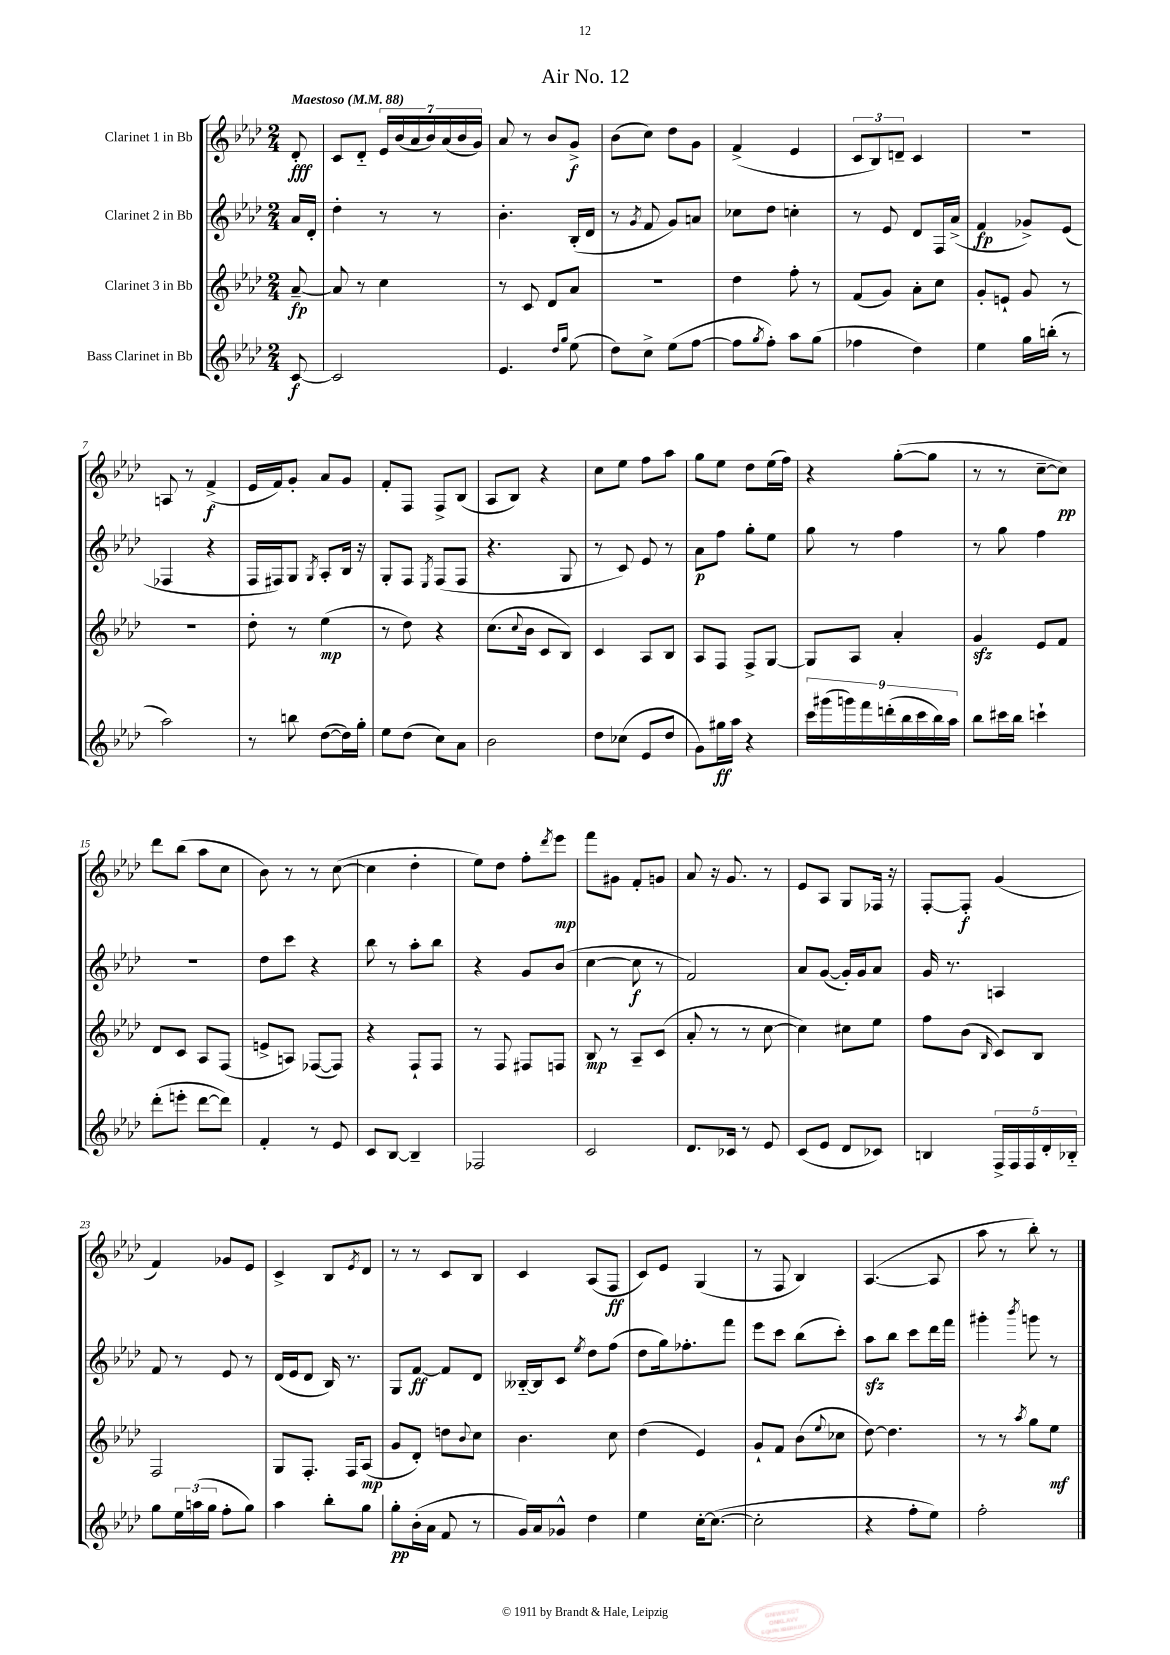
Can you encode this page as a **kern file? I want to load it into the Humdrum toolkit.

**kern	**kern	**kern	**kern
*staff4	*staff3	*staff2	*staff1
*clefG2	*clefG2	*clefG2	*clefG2
*k[b-e-a-d-]	*k[b-e-a-d-]	*k[b-e-a-d-]	*k[b-e-a-d-]
*M2/4	*M2/4	*M2/4	*M2/4
*MM88	*MM88	*MM88	*MM88
[8c	[8a-~	16a-	8d-'
.	.	16d-'	.
=	=	=	=
2c]	8a-]	4dd-'	8c
.	8r	.	8d-'~
.	4cc	8r	28e-
.	.	.	(28b-
.	.	.	28a-
.	.	.	28b-)
.	.	8r	.
.	.	.	(28a-
.	.	.	28b-
.	.	.	28g)
=	=	=	=
4.e-	8r	4.b-'	8a-
.	8c	.	8r
.	8d-	.	8b-
16qqdd-	.	.	.
16qqgg	.	.	.
(8ee-	8a-	(16B-'	8g^
.	.	16d-	.
=	=	=	=
8dd-)	2r	8r	(8b-
.	.	8qg	.
8cc^	.	8f	8cc)
(8ee-	.	8g)	8dd-
[8ff	.	8a	8g
=	=	=	=
8ff]	4dd-	8cc-	(4f^
8qgg	.	.	.
8ff')	.	8dd-	.
8aa-	8ff'	4cc'	4e-
(8gg	8r	.	.
=	=	=	=
4ff-	(8f	8r	12c
.	.	.	12B-)
.	8g)	8e-	.
.	.	.	12d~
4dd-)	8a-'	8d-	4c
.	8cc	16F	.
.	.	(16a-^	.
=	=	=	=
4ee-	8g'	4f	2r
.	8e`	.	.
16gg	8g	8g-^)	.
(16bb'	.	.	.
8r	8r	(8e-	.
=	=	=	=
2aa-)	2r	4F-	8A
.	.	.	8r
.	.	4r	(4f^
=	=	=	=
8r	8dd-'	16F	16e-
.	.	16F#)	16f)
8bb	8r	8G	8g'
.	.	8qG	.
([8dd-	(4ee-	8A-'	8a-
16dd-])	.	16B-	8g
16gg'	.	16r	.
=	=	=	=
8ee-	8r	8G'	8f'
(8dd-	8dd-)	8F	8F
.	.	8qE-	.
8cc)	4r	(8F	8F^
8a-	.	8F	(8B-
=	=	=	=
2b-	(8.cc	4.r	8A-
.	.	.	8B-)
.	8qqcc	.	.
.	16b-	.	.
.	8c	.	4r
.	8B-)	8G	.
=	=	=	=
8dd-	4c	8r	8cc
(8cc-	.	8c)	8ee-
8e-	8A-	8e-	8ff
8dd-	8B-	8r	8aa-
=	=	=	=
8g)	8A-	8a-	8gg
16gg#	8F	8ff	8ee-
16aa-	.	.	.
4r	8F^	8gg'	8dd-
.	[8G	8ee-	(16ee-
.	.	.	16ff)
=	=	=	=
18ccc	8G]	8gg	4r
(18ggg#	.	.	.
18ggg)	.	.	.
.	8A-	8r	.
18fff	.	.	.
(18ddd'	.	.	.
.	4a-'	4ff	([8gg'
18bb-	.	.	.
18ccc	.	.	.
.	.	.	8gg]
18bb-)	.	.	.
18aa-	.	.	.
=	=	=	=
8bb-	4g	8r	8r
16ccc#	.	8gg	8r
16bb-	.	.	.
4ccc`	8e-	4ff	[8cc~
.	8f	.	8cc])
=	=	=	=
(8ddd-'	8d-	2r	8ddd-
8eee'	8c	.	(8bb-
[8ddd-	8A-	.	8aa-
8ddd-])	(8F	.	8cc
=	=	=	=
4f'	8e^	8dd-	8b-)
.	8A)	8ccc	8r
8r	([8F-	4r	8r
8e-	8F-])	.	([8cc
=	=	=	=
8c	4r	8bb-	4cc]
[8B-	.	8r	.
4B-~]	8F`	8aa-'	4dd-'
.	8F	8bb-	.
=	=	=	=
2F-	8r	4r	8ee-)
.	8F	.	8dd-
.	8F#	8g	8ff'
.	.	.	8qddd-
.	8F	(8b-	8eee-
=	=	=	=
2c	8B-	[4cc	8fff
.	8r	.	8g#
.	8A-~	8cc]	8f'
.	(8c	8r	8g
=	=	=	=
8.d-	8a-'	2f)	8a-
.	8r	.	16r
16c-	.	.	8.g
8r	8r	.	.
8e-	[8cc	.	8r
=	=	=	=
(8c	4cc])	8a-	8e-
8e-	.	([8g	8A-
8d-	8cc#	16g'])	8G
.	.	16g	.
8c-)	8ee-	8a-	16F-
.	.	.	16r
=	=	=	=
4B	8ff	16g	[8F'
.	.	8.r	.
.	(8b-	.	8F']
.	16qqB-	.	.
20F^	8c)	4A	(4g
20F	.	.	.
20F	.	.	.
.	8B-	.	.
20d-'	.	.	.
20B-'~	.	.	.
=	=	=	=
8gg	2F	8f	4f)
24ee-	.	8r	.
(24aa	.	.	.
24gg	.	.	.
8ff'	.	8e-	8g-
8gg)	.	8r	8e-
=	=	=	=
4aa-	8G	(16d-	4c^
.	.	16e-	.
.	8.F'	8d-	.
8bb-'	.	16B-)	8B-
.	16F	8.r	.
.	.	.	8qe-
8gg	(8A-	.	8d-
=	=	=	=
8gg'	8g	8G	8r
(16b-'	8d-')	[8f	8r
16a-	.	.	.
8f	8dd	8f]	8c
.	8qqb-	.	.
8r	8cc	8d-	8B-
=	=	=	=
16g)	4.b-	[16B--'~	4c
16a-	.	16B--]	.
8g-^^	.	8c	.
.	.	8qee-	.
4dd-	.	8dd-	(8A-
.	8cc	(8ff	8F
=	=	=	=
4ee-	(4dd-	8dd-	8c)
.	.	16gg)	8e-
.	.	8.ff-'	.
[16cc'	4e-)	.	(4G
(8.cc_	.	.	.
.	.	8fff	.
=	=	=	=
2cc']	8g`	8eee-	8r
.	8f	8ccc	8F
.	(8b-	(8bb-	4B-)
.	8qqee-	.	.
.	8cc-	8ccc')	.
=	=	=	=
4r	[8dd-)	8aa-	([4.A-
.	4.dd-]	8bb-	.
8ff'	.	8ccc	.
8ee-)	.	16ddd-	8A-]
.	.	16fff	.
=	=	=	=
2ff'	8r	4ggg#'	8aa-
.	8r	.	8r
.	8qaa-	8qbbb-	.
.	8gg	8ggg	8bb-')
.	8ee-	8r	8r
==	==	==	==
*-	*-	*-	*-
